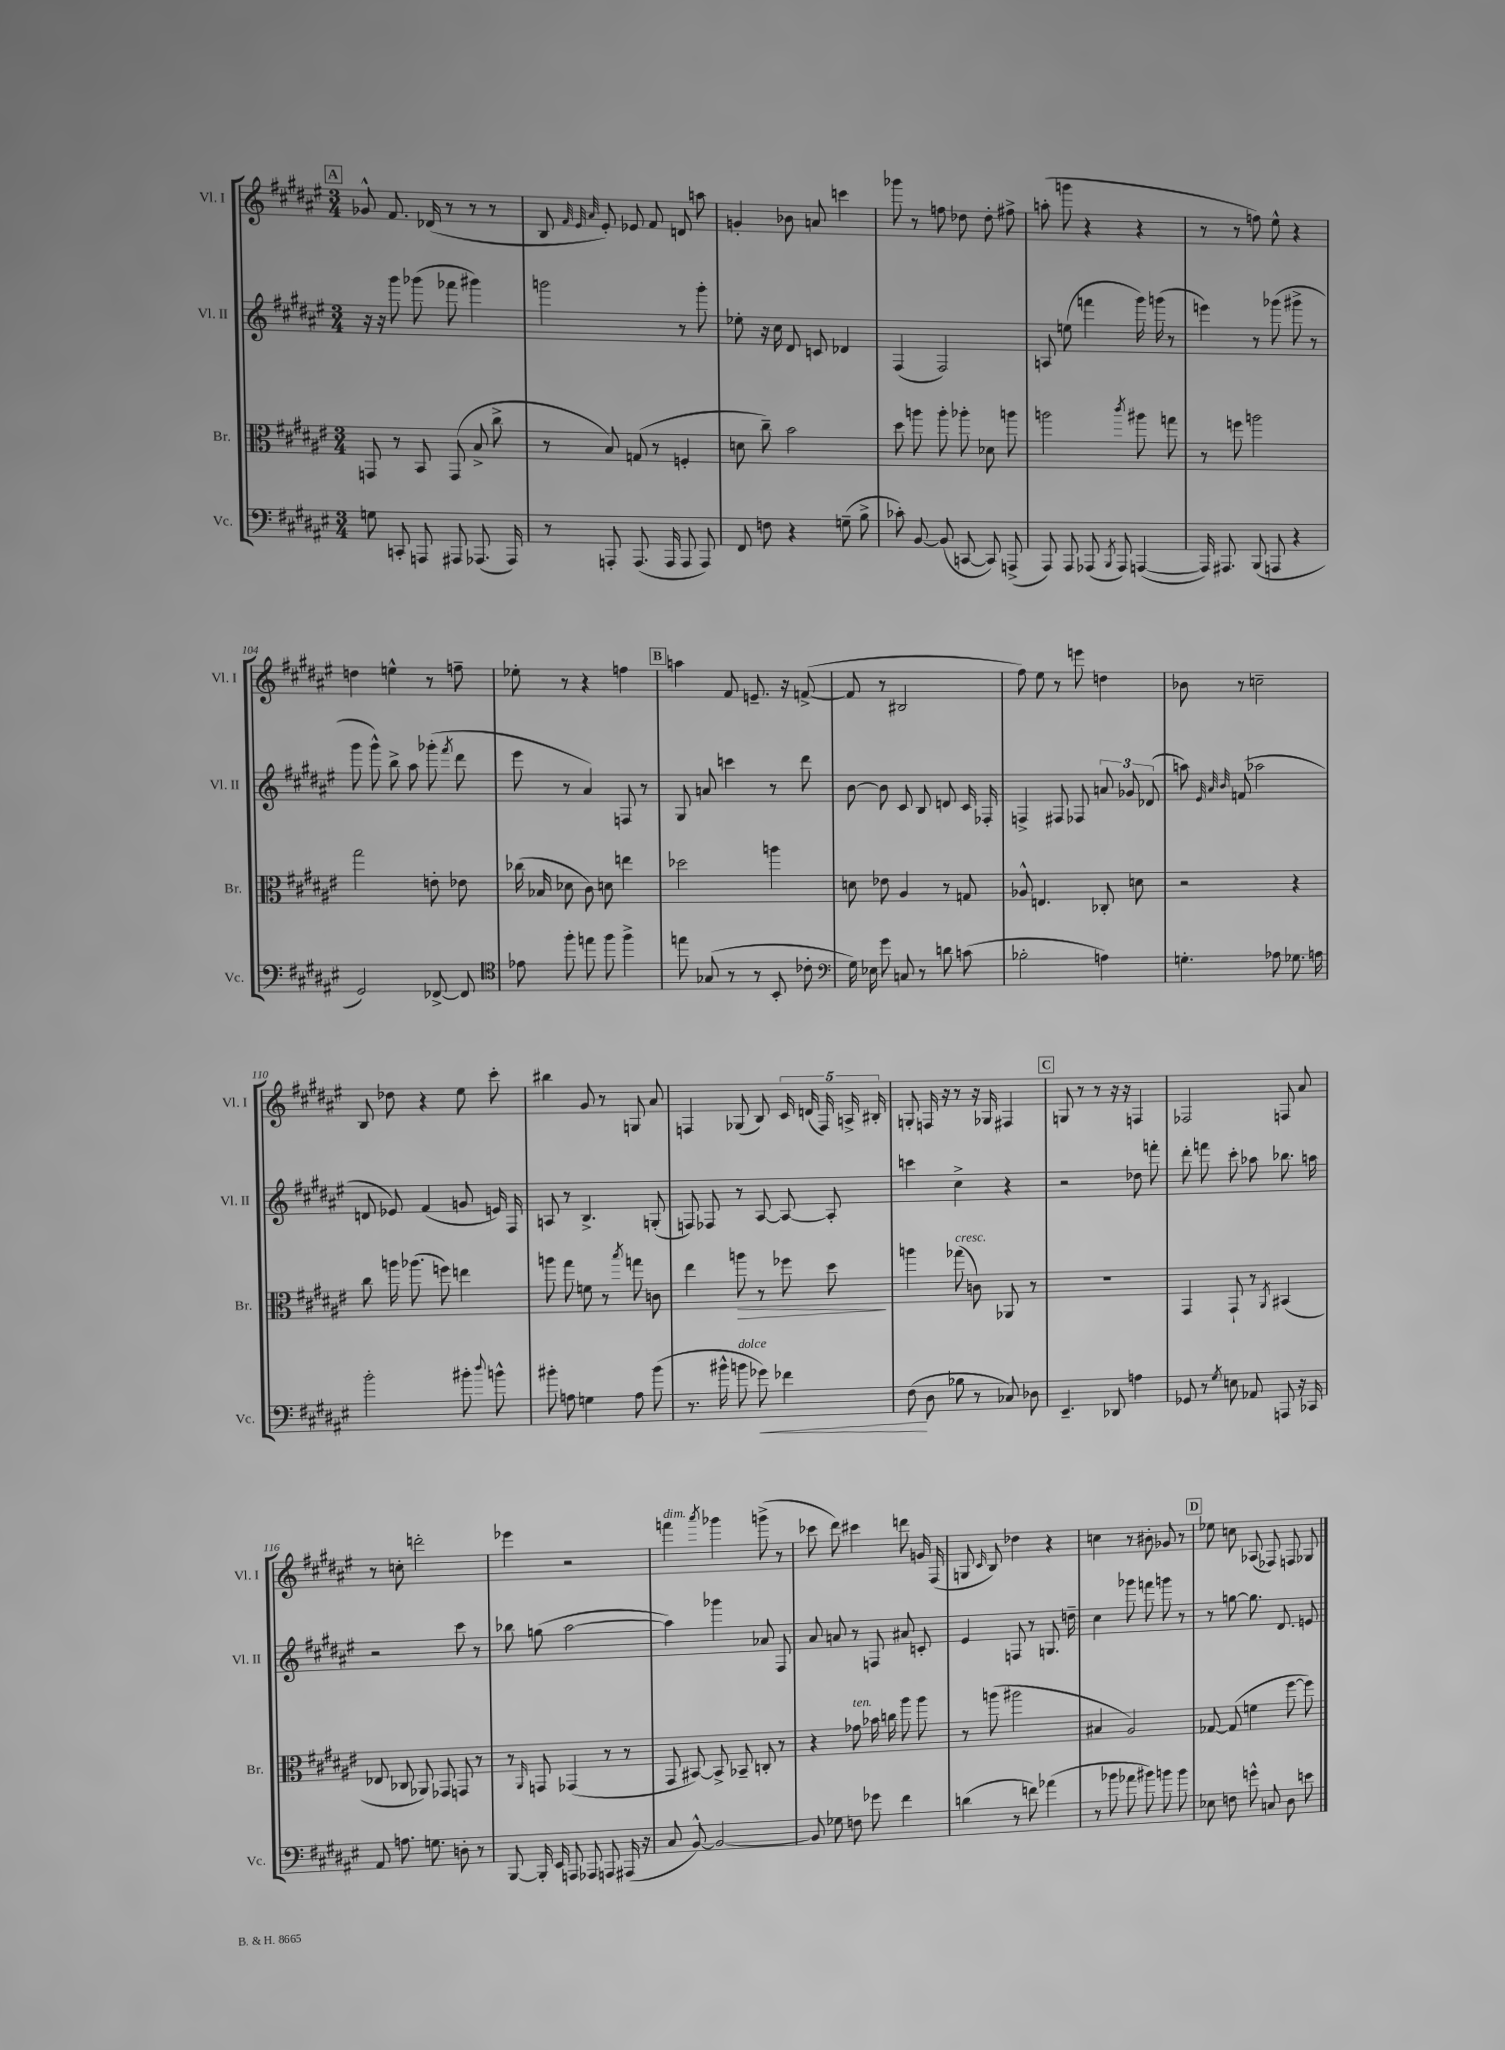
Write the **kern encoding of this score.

**kern	**kern	**kern	**kern
*staff4	*staff3	*staff2	*staff1
*clefF4	*clefC3	*clefG2	*clefG2
*k[f#c#g#d#a#e#]	*k[f#c#g#d#a#e#]	*k[f#c#g#d#a#e#]	*k[f#c#g#d#a#e#]
*M3/4	*M3/4	*M3/4	*M3/4
8G\	8GG/	16r	8g-^^/
.	.	16r	.
8CC'/	8r	8ggg#\	8.f#/
8AAA/	8BB/	(8ggg-\	.
.	.	.	(16d-/
8AAA#/	(8GG/	8fff-\	8r
(8.AAA-/	8B^/	4ggg#\)	8r
.	8cc#^\	.	8r
16AAA-/)	.	.	.
=	=	=	=
8r	8r	2ggg\	8B/
.	.	.	32qqf#/
.	.	.	32qqe#/
.	.	.	32qqa#/
8AAA'/	8B/)	.	8e#'/)
(8.AAA/	(8G/	.	8e-/
.	8r	.	8f#/
16AAA/	.	.	.
8AAA/	4F'/	8r	8d/
8AAA/)	.	8ggg'\	8aa\
=	=	=	=
8FF#/	8d\	8ee-'\	4g'/
8F\	8cc#~\)	16r	.
.	.	16cc#\	.
4r	2b\	8d#/	8b-\
.	.	8c/	8a/
(8G~\	.	4d-/	4ccc\
8B^\	.	.	.
=	=	=	=
8c-'\)	8dd#\	(4F#/	8ggg-\
[8BB/	8aa\	.	8r
(8BB/]	8aa'\	2F#/)	8ff\
[8CC/	8aa-'\	.	8dd-\
8CC/])	8d-\	.	8dd-'\
(8AAA^/	8aa\	.	8ff#^\
=	=	=	=
8AAA#/)	2aa\	8A/	(8aa'\
8AAA#/	.	(8ee\	8ggg\
(8AAA-/	.	4fff\	4r
8qBBB/	.	.	.
8AAA-/)	.	.	.
.	8qccc#/	.	.
([4AAA/	8aa#\	16ggg#\)	4r
.	.	(16ggg\	.
.	8gg\	8r	.
=	=	=	=
16AAA/])	8r	4eee\)	8r
8.AAA#/	.	.	.
.	8ff\	.	8r
(8BBB/	2aa\	8r	8ff\)
8AAA/	.	(8ggg-\	8ee#^^\
4r	.	8ggg#^\	4r
.	.	8r	.
=	=	=	=
2GG#/)	2gg#\	8ggg#\	4dd\
.	.	8ggg#^^\)	.
.	.	8bb^\	4ee^^\
.	.	8aa#\	.
[8FF-^/	8e'\	(8ggg-'\	8r
.	.	8qfff#/	.
8FF-/]	8e-\	8ddd#\	8ff~\
=	=	=	=
*clefC4	*	*	*
8e-\	(16cc-\	8eee#\	8ee-'\
.	16B-/	.	.
8ff#'\	8d-\	8r	8r
8ee\	8c#\)	4a#/)	4r
8ff#\	8d\	.	.
4ff#^\	4ee\	8F/	4ff\
.	.	8r	.
=	=	=	=
8ee\	2dd-\	8G#/	4aa\
(8G-/	.	8a/	.
8r	.	4ccc\	8f#/
8r	.	.	8.e~/
8BB'/	4aa\	8r	.
.	.	.	16r
8c-'\	.	8ddd#\	([8f^/
=	=	=	=
*clefF4	*	*	*
16G#\)	8d\	[8b\	8f/]
16E-\	.	.	.
8g#\	8e-\	8b\]	8r
8C/	4A#/	8c#/	2B#/
8r	.	8B/	.
8d\	8r	8d/	.
(8c\	8G/	16c#/	.
.	.	16F-'/	.
=	=	=	=
2B-'\	8A-^^/	4F^/	8ff#\)
.	4.E/	.	8ee#\
.	.	8F#/	8r
.	.	8F-/	8eee\
4A\)	8C-'/	12a/	4dd\
.	.	12g-/	.
.	8d\	.	.
.	.	(12d-/	.
=	=	=	=
4.G'\	2r	8aa\)	8b-\
.	.	32qqe#/	.
.	.	32qqa#/	.
.	.	32qqb/	.
.	.	(8f/	8r
.	.	2aa-\	2cc~\
8A-\	.	.	.
8.G-\	4r	.	.
16A\	.	.	.
=	=	=	=
2b'\	8cc#\	8d/	8B/
.	16aa\	8e-/)	8dd-\
.	(8.aa-\	.	.
.	.	(4f#/	4r
.	8ff\)	.	.
8b#'\	4ee\	8g/	8ee#\
8qqdd#/	.	.	.
8b^^\	.	16e/)	8ccc#'\
.	.	16F#/	.
=	=	=	=
8b#'\	8aa\	8A/	4bb#\
8A\	8gg#\	8r	.
4G\	8f\	4.B^/	8g#/
.	8r	.	8r
.	8qbb/	.	.
8A\	8gg\	.	8G/
(8b#\	8c\	(8G'/	8a#/
=	=	=	=
8.r	4ee#\	8F/)	4F/
.	.	8F-/	.
16b#^^\	.	.	.
8b\	8aa\	8r	(8G-/
8g-\)	8r	[8A#/	8B/)
4f-\	8ff-\	8A#/_	20c#/
.	.	.	(20d/
.	.	.	20F/)
.	8dd#\	8A#'/]	.
.	.	.	20A^/
.	.	.	20B#'/
=	=	=	=
(8F#\	4aa\	4ccc\	8G'/
8D#\	.	.	16F/
.	.	.	16r
8B-\	(8gg-\	4cc#^\	8r
8r	8c\)	.	16r
.	.	.	16G-/
8C-/)	8AA-/	4r	4F#/
8D-\	8r	.	.
=	=	=	=
4.EE#~/	2.r	2r	8G/
.	.	.	8r
.	.	.	8r
8DD-/	.	.	16r
.	.	.	16r
4A\	.	8dd-\	4F/
.	.	8fff'\	.
=	=	=	=
8GG-/	4GG#/	8ddd#'\	2F-/
8r	.	8fff\	.
8qG#/	.	.	.
8E\	8GG#`/	8ccc#'\	.
8AA-/	8r	8aa-\	.
.	8qAA#/	.	.
8AAA/	(4BB#/	8.bb-\	8F/
16r	.	.	8a#/
16CC-/	.	16aa\	.
=	=	=	=
8AA#/	8E-/	2r	8r
8.A\	8C-/	.	8cc'\
.	8AA-/)	.	2ddd'\
8.G\	.	.	.
.	8GG-/	.	.
8D'\	8GG/	8ccc#\	.
8r	8r	8r	.
=	=	=	=
[8BBB/	8r	8bb-\	4eee-\
.	16qqAA#/	.	.
16BBB'/]	8GG/	(8gg\	.
16EE#/	.	.	.
8AAA/	(4GG-/	[2aa#\	2r
8AAA-/	.	.	.
8AAA/	8r	.	.
(16AAA#/	8r	.	.
16r	.	.	.
=	=	=	=
8C#/	8GG#/	4aa#\])	4fff\
[8BB^^/)	[8BB#/)	.	.
.	.	.	8qaaa#/
2BB/_	8BB#^/]	4ggg-\	4ggg-\
.	8BB-~/	.	.
.	8C'/	8a-/	(8ggg^\
.	8r	8F#/	8r
=	=	=	=
8BB/]	4r	8a#/	8ccc-\
8G-\	.	8a/	8ddd#\)
8F\	8g-\	8r	4ccc#\
8g-\	16b-\	8F/	.
.	16cc\	.	.
4f#\	8aa#\	8a#/	8ddd\
.	8aa#\	8c'/	16g/
.	.	.	(16F#/
=	=	=	=
(4d\	8r	4e#/	8G/
.	.	.	16qqc#/
.	(8aa\	.	8B/)
8r	2aa#\	8F/	4dd-\
8f\)	.	8r	.
(4a-\	.	8.G/	4r
.	.	16dd~\	.
=	=	=	=
8r	4B#/	4cc#\	4cc\
8b-\	.	.	.
8a-\	2A#/)	8ggg-\	8r
8b#\)	.	8fff\	8b#'\
8b\	.	8ggg\	8g-/
8b\	.	8r	8r
=	=	=	=
8E-\	[8G-/	8r	8ee-\
8F\	(8G-/]	[8gg\	8cc\
8g^^\	4f\	8.gg\]	(8A-/
8C/	.	.	8F-/)
.	.	8.d#/	.
8D#\	[8ff#\	.	8F/
8e\	8ff#\])	8e/	8G-/
==	==	==	==
*-	*-	*-	*-
